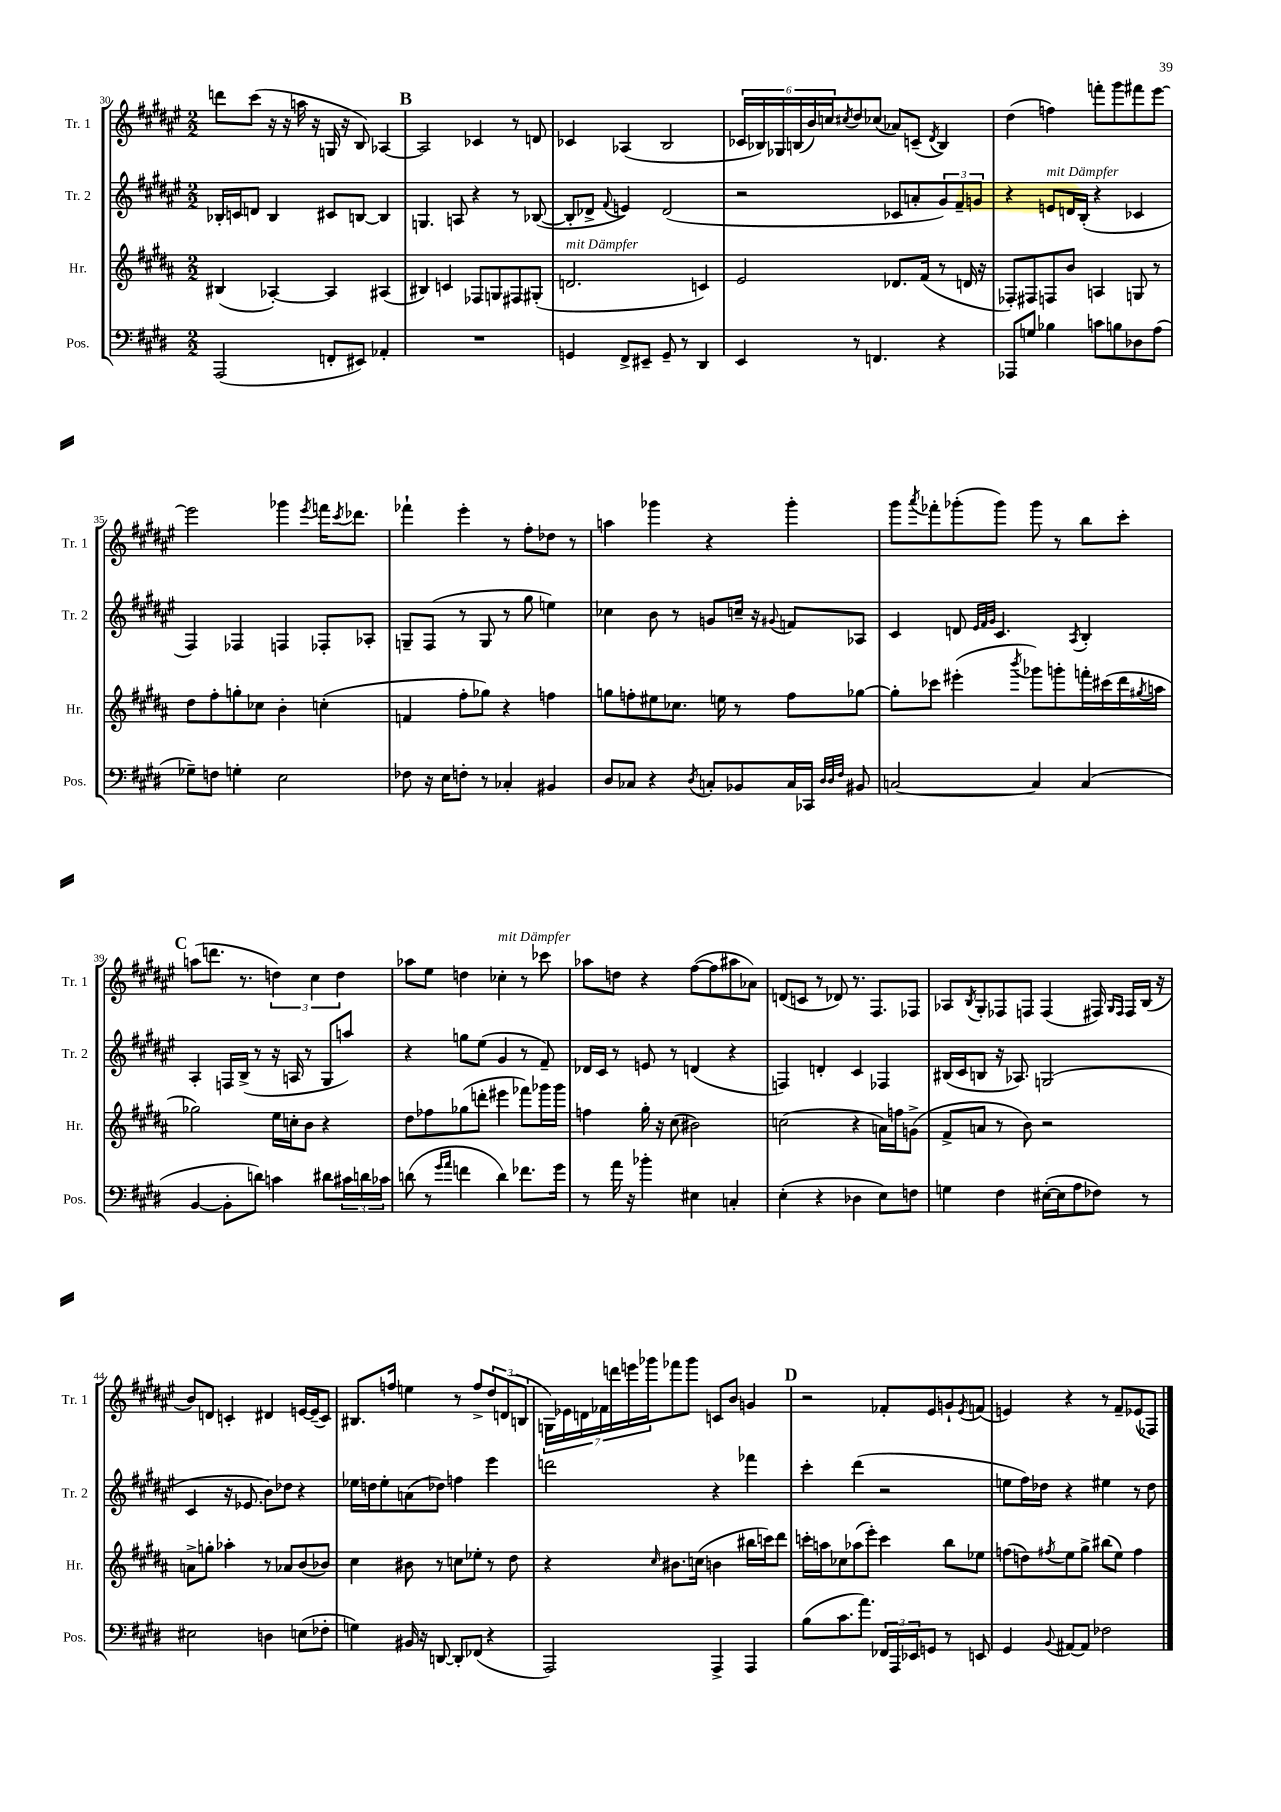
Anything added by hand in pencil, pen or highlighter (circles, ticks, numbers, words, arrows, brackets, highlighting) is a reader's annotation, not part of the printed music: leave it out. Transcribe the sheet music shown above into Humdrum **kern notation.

**kern	**kern	**kern	**kern
*part4	*part3	*part2	*part1
*staff4	*staff3	*staff2	*staff1
*I"Pos.	*I"Hr.	*I"Tr. 2	*I"Tr. 1
*I'Pos.	*I'Hr.	*I'Tr. 2	*I'Tr. 1
*clefF4	*clefG2	*clefG2	*clefG2
*k[f#c#g#d#]	*k[f#c#g#d#a#]	*k[f#c#g#d#a#e#]	*k[f#c#g#d#a#e#]
*M2/2	*M2/2	*M2/2	*M2/2
=30	=30	=30	=30
(2AAA/	(4B#X/	16B-X'/LL	8dddn\L
.	.	16cn/J	.
.	.	8dn/J	(8ccc#\J
.	[4A-X'/)	4B-/	16r
.	.	.	16r
.	.	.	16aan\
.	.	.	16r
8FFn'/L	4A-/]	8c#X/L	16Gn/
.	.	.	16r
8EE#X/J)	.	[8Bn/J	8B/)
4AA-X'/	(4A#X/	4B/]	[4A-X/
!!LO:REH:place=s1:t=B
=31	=31	=31	=31
1r	4B#X/)	4.Gn/	2A-/]
.	4cn/	.	.
.	.	8An/	.
.	8F-X/L	4r	4c-X/
.	8Gn/	.	.
.	8F#X/	8r	8r
.	(8G#X'/J	([8B-X/	8dn/
=32	=32	=32	=32
!	!LO:TX:a:i:t=mit Dämpfer	!	!
4GGn/	2.dn/	8B-'/L]	4c-X/
.	.	8d-X^/J	.
.	.	8qqf#/	.
8FF#^/L	.	4en/)	(4A-X/
8EE#X~/J	.	.	.
8GG~/	.	(2d-/	2B/
8r	.	.	.
4DD#/	4cn/)	.	.
=33	=33	=33	=33
4EE/	2e/	2r	24c-X/LL
.	.	.	24B-X/)
.	.	.	24G-X/
.	.	.	(24Bn/
.	.	.	24b/)
.	.	.	24ccn/J
.	.	.	8qcc#X/
8r	.	.	8dd#/
4.FFn/	.	.	(8cc-X/J
.	8.d-X/L	8c-X/L	8a-X/L)
.	.	8an'/	(8cn~/J
.	(16f#/Jk	.	.
.	.	.	8qd#/
4r	8r	12g#/)	4B/)
.	.	12f#~/	.
.	16dn/	.	.
.	.	12gn/J	.
.	16r	.	.
=34	=34	=34	=34
8AAA-X/L	8F-X'/L)	4r	(4dd#\
8Gn/J	8F#X/	.	.
!	!	!LO:TX:a:i:t=mit Dämpfer	!
4B-X\	8Fn/	8en/L	4ffn\)
.	8b/J	16dn/L	.
.	.	(16B'/JJ	.
8cn\L	4An/	4r	8fffn'\L
8Bn\	.	.	8ggg#\
8D-X\	8Gn/	4c-X/	8fff#X\
(8A\J	8r	.	[8eee#\J
!!LO:LB:g=z
=35	=35	=35	=35
8G-X~\L)	8dd#\L	4F#/)	2eee#\]
8Fn\J	8ff#'\	.	.
4Gn'\	8ggn'\	4F-X/	.
.	8cc-X\J	.	.
2E\	4b'\	4Fn/	4ggg-X\
.	.	.	8qeee#/
.	(4ccn'\	8F-X'/L	16fffn\KL
.	.	.	8qccc#/
.	.	.	8.ddd-X\J
.	.	8A-X'/J	.
=36	=36	=36	=36
8F-X\	4fn/	8Gn~/L	4fff-X`\
16r	.	(8F#/J	.
16E\KL	.	.	.
8Fn'\J	8ff#'\L	8r	4eee#'\
8r	8gg-X\J)	8G/	.
4C-X'/	4r	8r	8r
.	.	8gg#\	8ff#'\L
4BB#X/	4ffn\	4een\)	8dd-X\J
.	.	.	8r
=37	=37	=37	=37
8D#/L	8ggn\L	4cc-X\	4aan\
8C-X/J	8ffn'\	.	.
4r	8ee#X\	8b\	4ggg-X\
.	8.cc-X\J	8r	.
8qD#/	.	.	.
8Cn'/L	.	8gn/L	4r
.	16een\	.	.
8BB-X/	8r	16ccn~/Jk	.
.	.	16r	.
.	.	8qqg#X/	.
16C/L	8ff\L	8fn/L	4ggg-'\
16CC-X/JJ	.	.	.
32qqD#/LLL	.	.	.
32qqD#/	.	.	.
32qqF#/JJJ	.	.	.
8BB#X/	[8gg-X\J	8A-X/J	.
=38	=38	=38	=38
[2Cn/	8gg-'\L]	4c#/	8ggg#\L
.	.	.	8qaaa#/
.	8ccc-X\J	.	8fff-X'\
.	(4eee#X'\	8dn/	(8ggg-X'\
.	.	32qqe#/LLL	.
.	.	32qqf#/	.
.	.	32qqg#/JJJ	.
.	.	4.c#/	8ggg-\J)
.	8qbbb/	.	.
4C/]	8ggg-X\L)	.	8ggg-\
.	8gggn'\	.	8r
.	.	8qA#/	.
(4C/	16fffn'\L	4B'/	8bb\L
.	(16ccc#X\	.	.
.	16ddd#\	.	8ccc#'\J
.	8qgg#X/	.	.
.	16aan\JJ	.	.
!!LO:LB:g=z
!!LO:REH:place=s1:t=C
=39	=39	=39	=39
[4BB/	2gg-X\)	4A#'/	(8aan\L
.	.	.	8.dddn\J
8BB'\L]	.	16Fn/LL	.
.	.	(16B^/JJ	8.r
8dn\J)	.	8r	.
4cn\	16ee\LL	16r	6ddn\)
.	16ccn'\J	16An/	.
.	8b\J	8r	.
.	.	.	6cc#\
8d#X\L	4r	8G#/L	.
.	.	.	6dd\
24c#X\L	.	8aan/J)	.
24dn\	.	.	.
24c-X\JJ	.	.	.
=40	=40	=40	=40
(8dn\	8dd#\L	4r	8aa-X\L
8r	8ff-X\	.	8ee#\J
16qqg#/LL	.	.	.
16qqa/JJ	.	.	.
4fn\	(8gg-X\	8ggn\L	4ddn\
.	8dddn'\J	(8ee#\J	.
!	!	!	!LO:TX:a:i:t=mit Dämpfer
4d\)	4eee#X\	4g#/	4cc-X'\
8.f-X\L	8fff-X\L)	8r	8r
.	16ggg-X\L	8f#~/)	8ccc-X\
16g#\Jk	16ggg-\JJ	.	.
=41	=41	=41	=41
8r	4ffn\	16d-X/LL	8aa-X\L
.	.	16c#/JJ	.
16a\	.	8r	8ddn\J
16r	.	.	.
4b-X'\	16gg#'\	8en/	4r
.	16r	.	.
.	(8cc#\	8r	.
4E#X\	2b#X\)	(4dn/	([8ff#\L
.	.	.	8ff#\]
4Cn'/	.	4r	8aa#X\
.	.	.	8a-X\J)
=42	=42	=42	=42
(4E'\	(2ccn\	4Fn/)	(8dn/L
.	.	.	8cn/J
4r	.	4dn'/	8r
.	.	.	8d-X/)
4D-X\	4r	4c#/	8.r
.	.	.	8.F#/L
8E\L)	16an\LL)	4F-X/	.
.	16ffn\J	.	.
8Fn\J	(8gn^\J	.	8F-X/J
=43	=43	=43	=43
4Gn\	8f#^/L	(16B#X/LL	8A-X/L
.	.	16c#/J	.
.	.	.	8qB/
.	8an/J	8Bn/J	8G#'/
4F#\	8r	16r	8F-X/
.	.	8.A-X/)	.
.	8b\)	.	8Fn/J
([16E#X'\LL	2r	(2Gn/	(4F/
16E#\J]	.	.	.
8A\	.	.	.
8F-X\J)	.	.	16F#X/)
.	.	.	16qqG#/LL
.	.	.	16qqF#/JJ
.	.	.	16F#/LL
8r	.	.	(16B/JJ
.	.	.	16r
!!LO:LB:g=z
=44	=44	=44	=44
2E#X\	8an^\L	4c#/	8b/L)
.	8ggn'\J	.	8dn/J
.	4aa-X'\	16r	4cn'/
.	.	8.e-X/	.
4Dn\	8r	8b\L)	4d#X/
.	8a-X/L	8dd-X\J	.
(8En\L	(8b/	4r	[16en/LL
.	.	.	(16e~/J]
8F-X'\J	8b-X/J)	.	8c/J)
=45	=45	=45	=45
4Gn\)	4cc#\	16ee-X\LL	8.B#X/L
.	.	16ddn\J	.
.	.	8ee-'\	.
.	.	.	16ffn/Jk
16BB#X/	8b#X\	(8an\	4een\
16r	.	.	.
[8DDn/	8r	8dd-X\J)	.
8DD'/L]	8ccn\L	4ffn\	8r
(8FF-X/J	8ee-X'\J	.	8ff^/L
4r	8r	4eee#\	12dd#/
.	.	.	(12dn/
.	8dd#\	.	.
.	.	.	12Bn/J
=46	=46	=46	=46
2AAA/)	4r	2dddn\	28Gn\LL)
.	.	.	28e-X\
.	.	.	28dn\
.	.	.	28f-X\
.	.	.	28dddn\
.	.	.	28eeen\
.	.	.	28ggg-X\J
.	16qqcc#/	.	.
.	8.b#X\L	.	8fff-X\
.	.	.	8ggg-\J
.	(16ccn\Jk	.	.
4AAA^/	4bn\	4r	8cn/L
.	.	.	8b/J
4AAA/	16bb#X\LL	4fff-X\	4gn/
.	16cccn\J)	.	.
.	8ddd#\J	.	.
!!LO:REH:place=s1:t=D
=47	=47	=47	=47
(8B\L	16cccn'\LL	4ccc#'\	2r
.	16aan\J	.	.
8.c#\	8cc-X\	.	.
.	(8aa-X\	(4ddd#\	.
8.a\J)	.	.	.
.	8eee'\J)	.	.
24FF-X/LL	4ccc\	2r	8f-X'/L
24AAA/	.	.	.
24EE-X/J	.	.	.
8GGn/J	.	.	8e#/
8r	8bb\L	.	8gn`/
.	.	.	8qe#/
8EEn/	8ee-X\J	.	(8fn/J
=48	=48	=48	=48
4GG#/	(8ffn\L	8een\L	4en/)
.	8ddn\)	16ff#\L)	.
.	.	16dd-X\JJ	.
8qqBB/	8qff#X/	.	.
[8AA#X/L	8ee\	4r	4r
8AA#/J]	8gg#^\J	.	.
2F-X\	(8bb#X\L	4ee#X\	8r
.	8ee\J)	.	8f#~/L
.	4ff#\	8r	(8e-X/
.	.	8dd-\	8F-X/J)
==	==	==	==
*-	*-	*-	*-
